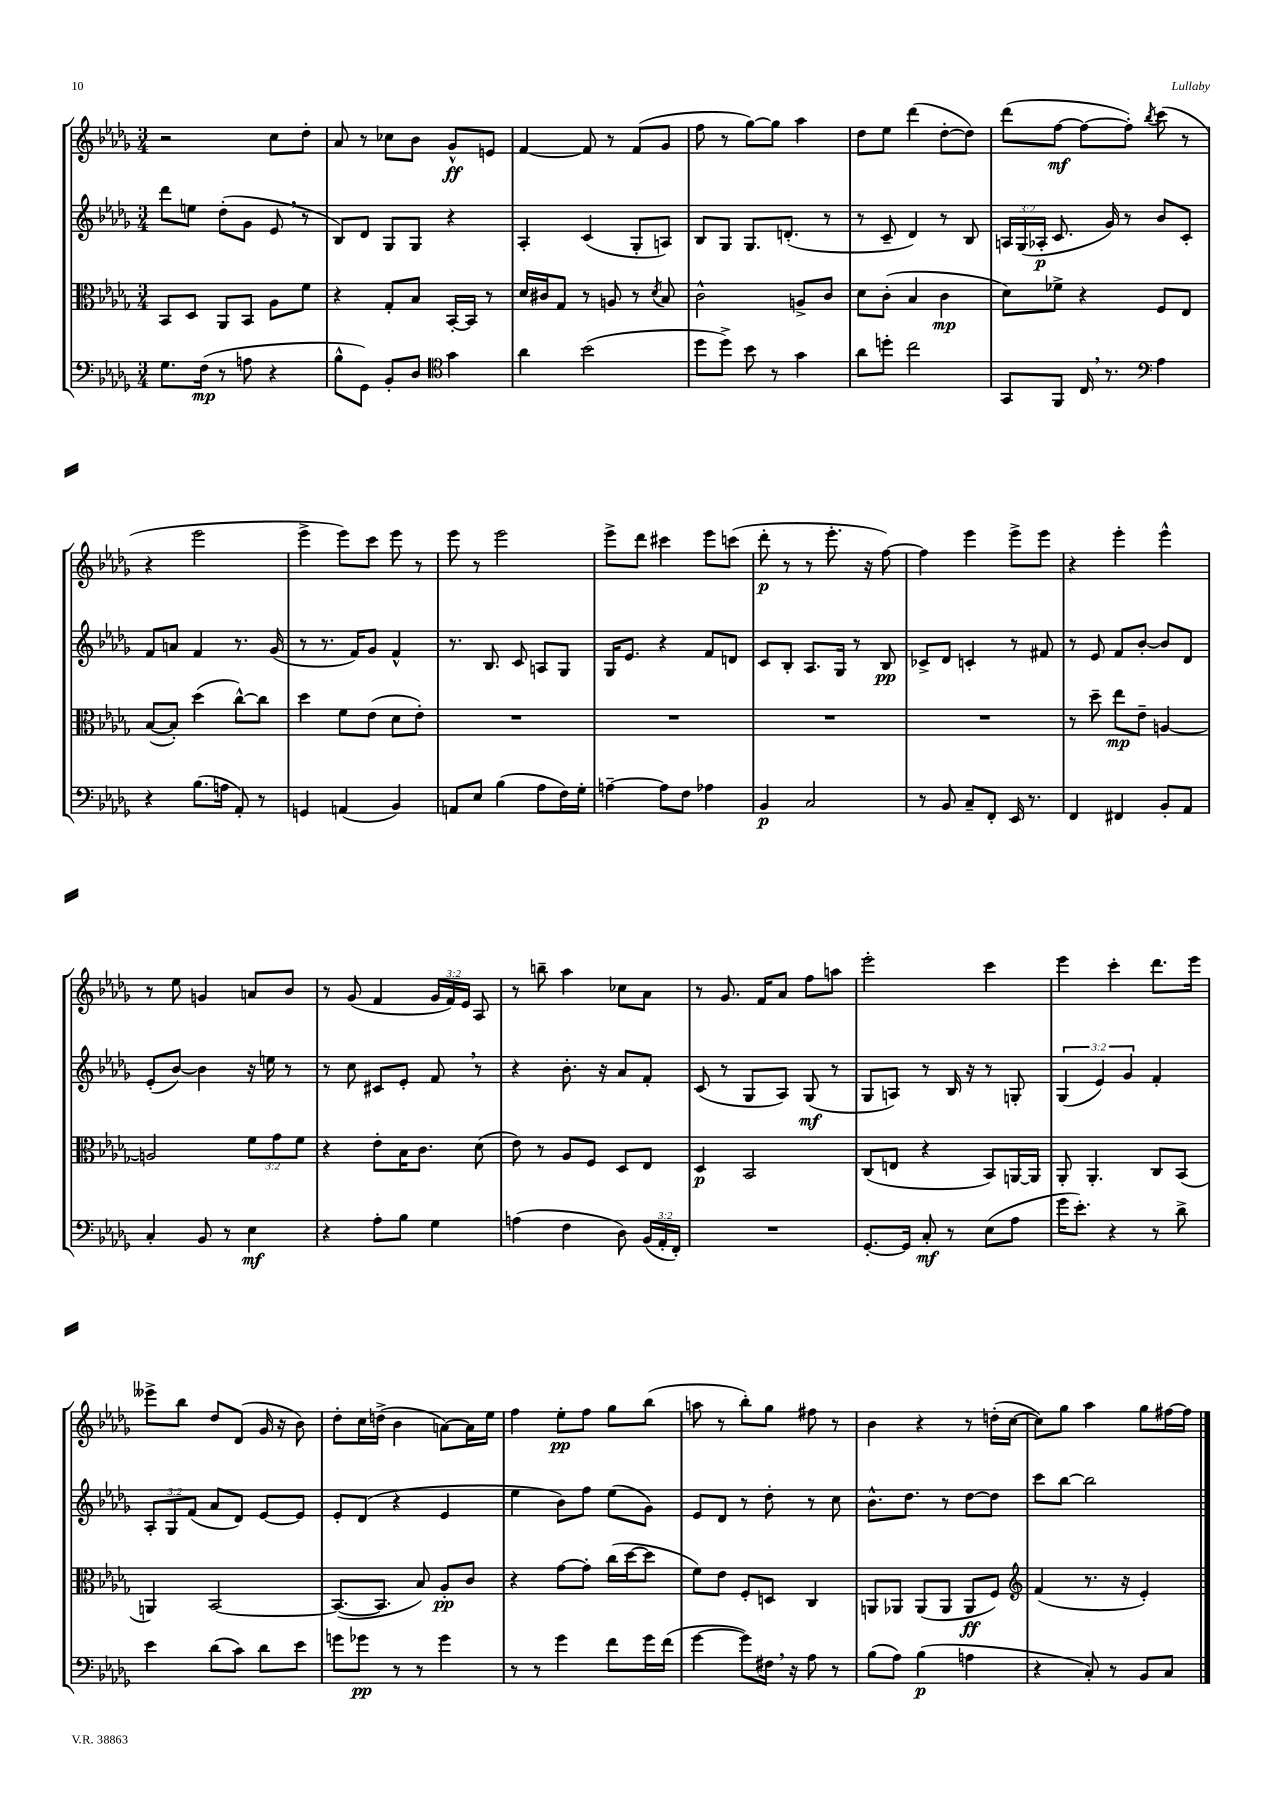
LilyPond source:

<<
\new StaffGroup <<
\new Staff = "s0" {
    \clef treble \key des \major \numericTimeSignature \time 3/4 \override Staff.TupletNumber.text = #tuplet-number::calc-fraction-text
    \autoBeamOff r2 c''8[ des''8]-. |
    aes'8 r8 ces''8[ bes'8] ges'8[-^\ff e'8] |
    f'4~ f'8 r8 f'8[( ges'8] |
    f''8 r8 ges''8[~) ges''8] aes''4 |
    des''8[ ees''8] des'''4( des''8[~-. des''8]) |
    des'''8[( f''8]~\mf f''8[~ f''8]-.) \acciaccatura { bes''8 } c'''8( r8 |
    r4 ees'''2 |
    ees'''4-> ees'''8[) c'''8] ees'''8 r8 |
    ees'''8 r8 ees'''2 |
    ees'''8[-> des'''8] cis'''4 ees'''8[ c'''8]( |
    des'''8-.\p r8 r8 ees'''8.-. r16 f''8~) |
    f''4 ees'''4 ees'''8[-> ees'''8] |
    r4 ees'''4-. ees'''4-^ |
    r8 ees''8 g'4 a'8[ bes'8] |
    r8 ges'8( f'4 \tuplet 3/2 { ges'16[ f'16) ees'16] } aes8 |
    r8 b''8-- aes''4 ces''8[ aes'8] |
    r8 ges'8. f'16[ aes'8] f''8[ a''8] |
    ees'''2-. c'''4 |
    ees'''4 c'''4-. des'''8.[ ees'''16] |
    eeses'''8[-> bes''8] des''8[ des'8]( ges'16 r16 bes'8) |
    des''8[-. c''16 d''16]->( bes'4 a'8[~) a'16 ees''16] |
    f''4 ees''8[-.\pp f''8] ges''8[ bes''8]( |
    a''8 r8 bes''8[-.) ges''8] fis''8 r8 |
    bes'4 r4 r8 d''16[-.( c''16]~ |
    c''8[) ges''8] aes''4 ges''8[ fis''16~ fis''16] \bar "|." |
}
\new Staff = "s1" {
    \clef treble \key des \major \numericTimeSignature \time 3/4 \override Staff.TupletNumber.text = #tuplet-number::calc-fraction-text
    \autoBeamOff des'''8[ e''8] des''8[-.( ges'8] ees'8 \breathe r8 |
    bes8[) des'8] ges8[ ges8] r4 |
    aes4-. c'4( ges8[-. a8]) |
    bes8[ ges8] ges8.[ d'8.]-.( r8 |
    r8 c'8-- des'4) r8 bes8 |
    \tuplet 3/2 { a16[ ges16( aes16]-.\p } c'8. ges'16) r8 bes'8[ c'8]-. |
    f'8[ a'8] f'4 r8. ges'16( |
    r8 r8. f'16[) ges'8] f'4-^ |
    r8. bes8. c'8 a8[ ges8] |
    ges16[ ees'8.] r4 f'8[ d'8] |
    c'8[ bes8]-. aes8.[ ges16] r8 bes8\pp |
    ces'8[-> des'8] c'4-. r8 fis'8 |
    r8 ees'8 f'8[ bes'8]~-. bes'8[ des'8] |
    ees'8[-.( bes'8]~) bes'4 r16 e''16 r8 |
    r8 c''8 cis'8[ ees'8]-. f'8 \breathe r8 |
    r4 bes'8.-. r16 aes'8[ f'8]-. |
    c'8( r8 ges8[ aes8]) ges8\mf( r8 |
    ges8[ a8]) r8 bes16 r16 r8 g8-. |
    \tuplet 3/2 { ges4( ees'4) ges'4 } f'4-. |
    \tuplet 3/2 { aes8[-. ges8 f'8]( } aes'8[ des'8]) ees'8[~ ees'8] |
    ees'8[-. des'8]( r4 ees'4 |
    ees''4 bes'8[) f''8] ees''8[( ges'8]) |
    ees'8[ des'8] r8 des''8-. r8 c''8 |
    bes'8.[-^ des''8.] r8 des''8[~ des''8] |
    c'''8[ bes''8]~ bes''2 \bar "|." |
}
\new Staff = "s2" {
    \clef alto \key des \major \numericTimeSignature \time 3/4 \override Staff.TupletNumber.text = #tuplet-number::calc-fraction-text
    \autoBeamOff bes,8[ des8] aes,8[ bes,8] aes8[ f'8] |
    r4 ges8[-. bes8] bes,16[~-. bes,16] r8 |
    des'16[ cis'16 ges8] r8 a8 r8 \acciaccatura { des'8 } bes8 |
    c'2-^ a8[-> c'8] |
    des'8[ c'8]-.( bes4 c'4\mp |
    des'8[) fes'8]-> r4 f8[ ees8] |
    bes8[~( bes8]-.) des''4( c''8[~-^) c''8] |
    des''4 f'8[ ees'8]( des'8[ ees'8]-.) |
    R2. |
    R2. |
    R2. |
    R2. |
    r8 des''8-- ees''8[\mp ees'8]-- a4~ |
    a2 \tuplet 3/2 { f'8[ ges'8 f'8] } |
    r4 ees'8[-. bes16 c'8.] des'8( |
    ees'8) r8 aes8[ f8] des8[ ees8] |
    des4\p bes,2 |
    c8[( e8] r4 bes,8[) a,16~ a,16] |
    aes,8-. aes,4.-. c8[ bes,8]( |
    a,4) bes,2~ |
    bes,8.[~( bes,8.] bes8) aes8[-.\pp c'8] |
    r4 ges'8[~ ges'8]-. c''16[( des''16~ des''8] |
    f'8[) ees'8] f8[-. d8] c4 |
    a,8[ aes,8] aes,8[( aes,8] aes,8[\ff f8]) |
    \clef treble f'4( r8. r16 ees'4-.) \bar "|." |
}
\new Staff = "s3" {
    \clef bass \key des \major \numericTimeSignature \time 3/4 \override Staff.TupletNumber.text = #tuplet-number::calc-fraction-text
    \autoBeamOff ges8.[ f16]\mp( r8 a8 r4 |
    bes8[-^ ges,8]) bes,8[-. des8] \clef tenor ges'4 |
    aes'4 bes'2( |
    des''8[ des''8]->) bes'8 r8 ges'4 |
    aes'8[ d''8]-. c''2 |
    ges,8[ f,8] c16 \breathe r8. \clef bass aes4 |
    r4 bes8.[( a16] aes,8-.) r8 |
    g,4 a,4( bes,4) |
    a,8[ ees8] bes4( aes8[ f16) ges16]-. |
    a4~-- a8[ f8] aes4 |
    bes,4\p c2 |
    r8 bes,8 c8[-- f,8]-. ees,16 r8. |
    f,4 fis,4 bes,8[-. aes,8] |
    c4-. bes,8 r8 ees4\mf |
    r4 aes8[-. bes8] ges4 |
    a4( f4 des8) \tuplet 3/2 { bes,16[( aes,16-. f,16]-.) } |
    R2. |
    ges,8.[~-. ges,16] c8-.\mf r8 ees8[( aes8] |
    ges'16[ ees'8.]-.) r4 r8 des'8-> |
    ees'4 des'8[( c'8]) des'8[ ees'8] |
    g'8[ ges'8]\pp r8 r8 ges'4 |
    r8 r8 ges'4 f'8[ ges'16 f'16]( |
    ges'4~ ges'8[) fis16] \breathe r16 aes8 r8 |
    bes8[( aes8]) bes4\p( a4 |
    r4 c8-.) r8 bes,8[ c8] \bar "|." |
}
>>
>>
\layout { \context { \Score \remove "Bar_number_engraver" } }
